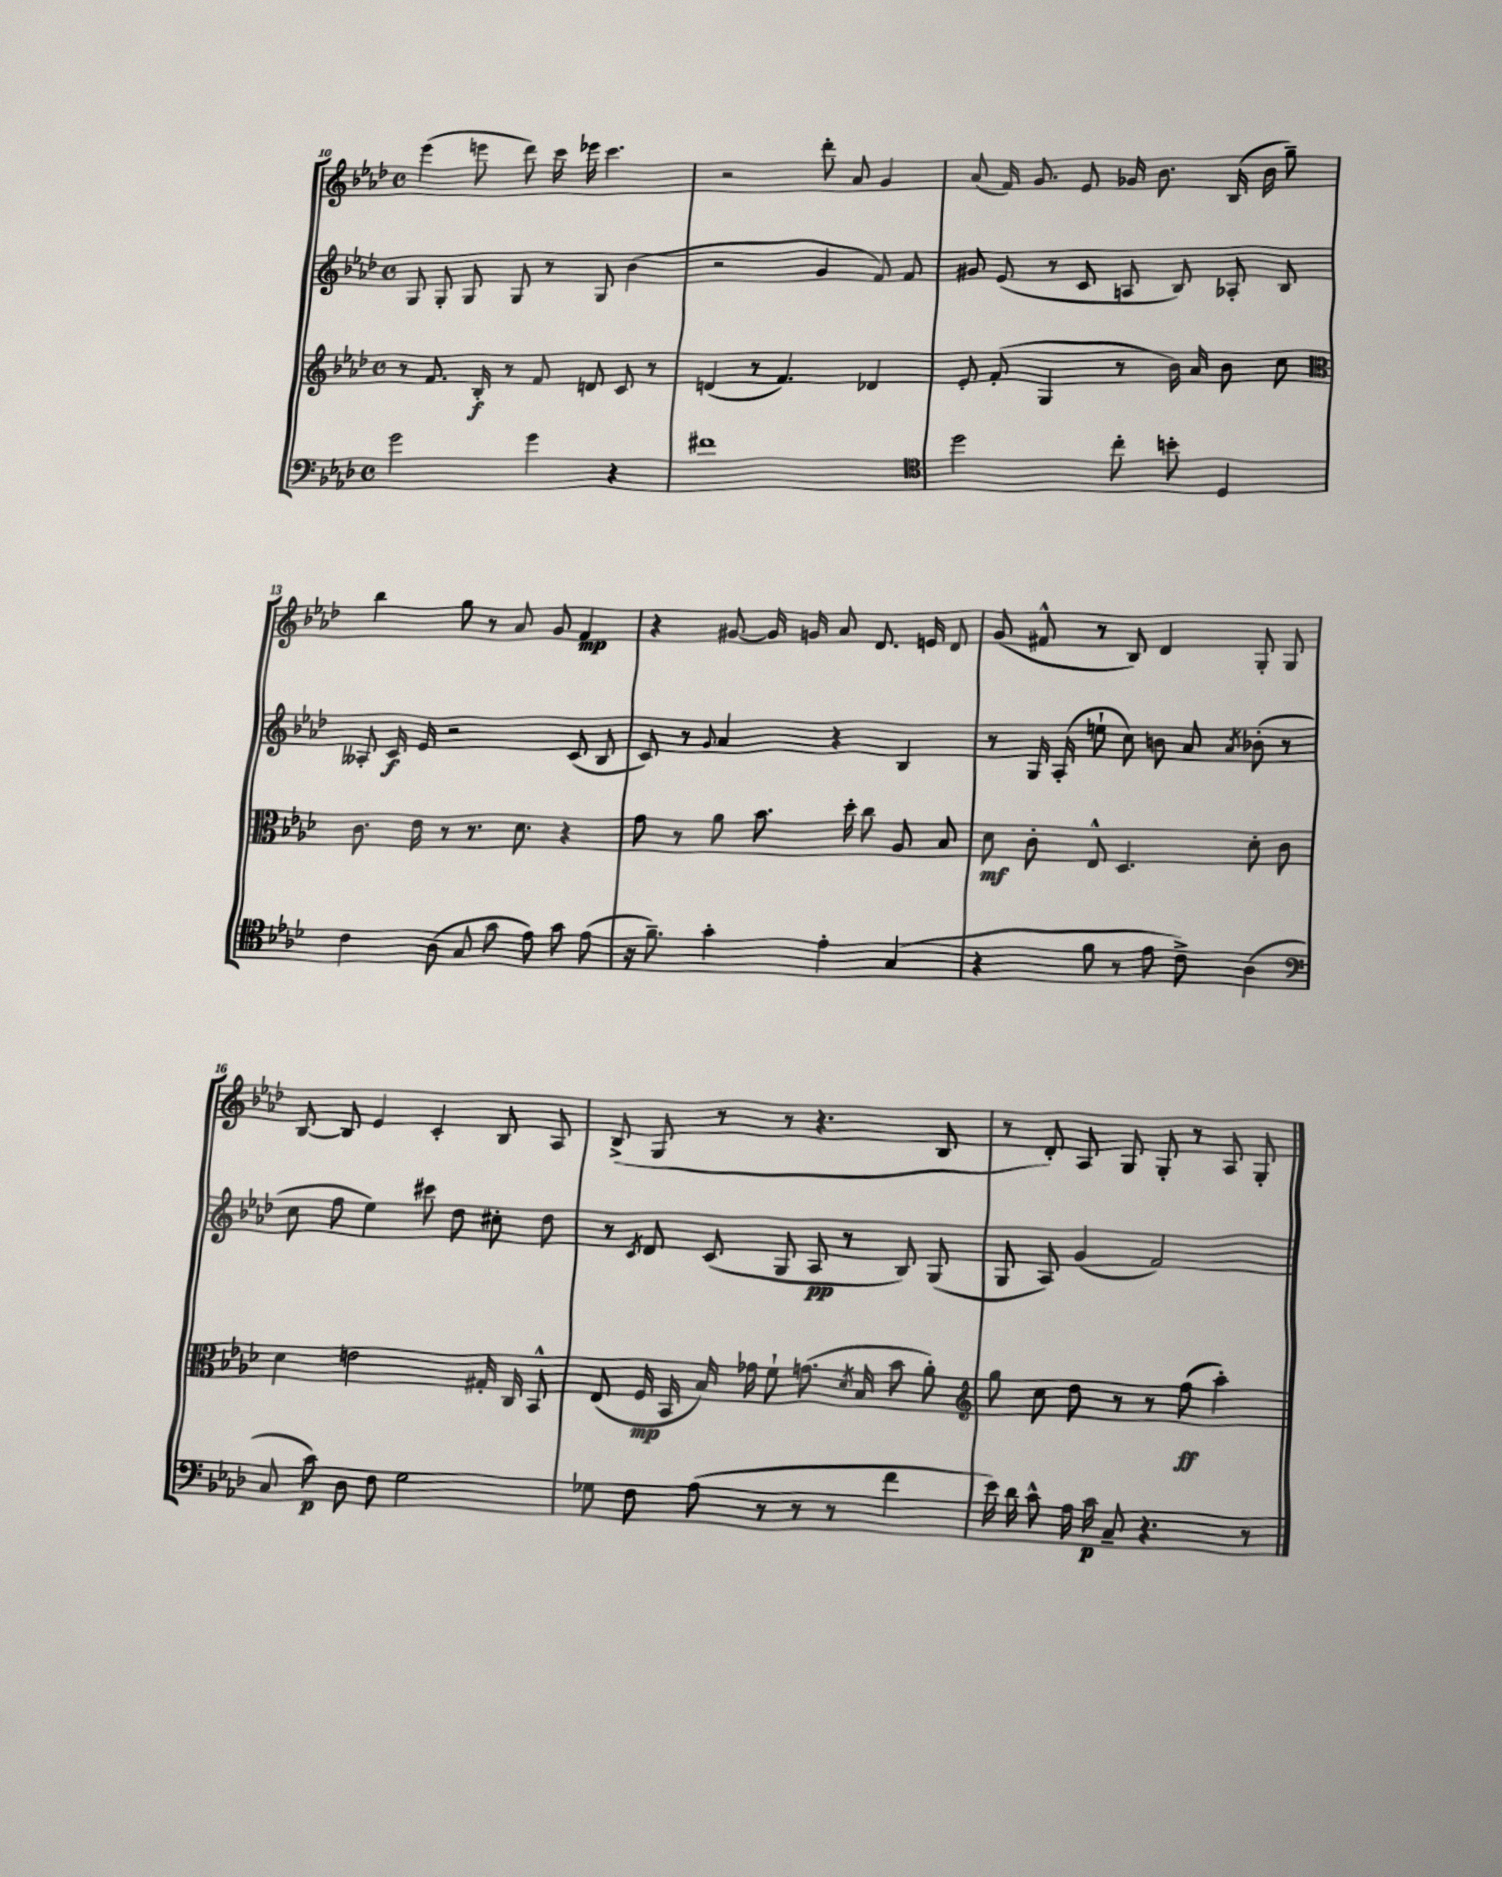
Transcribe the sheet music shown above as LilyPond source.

<<
\new StaffGroup <<
\new Staff = "s0" {
    \clef treble \key aes \major \defaultTimeSignature \time 4/4
    \autoBeamOff ees'''4( e'''8 des'''8) c'''16 ees'''16 c'''4. |
    r2 des'''8-. aes'8 g'4 |
    aes'8( f'16) g'8. ees'8 ges'16 bes'8. bes16( bes'16 g''8--) |
    bes''4 g''8 r8 aes'8 g'8 f'4\mp |
    r4 gis'8~ gis'16 g'16 aes'8 des'8. e'16 des'8 |
    g'8( fis'8-^ r8 bes8) des'4 g8-. g8 |
    bes8~ bes8 ees'4 c'4-. bes8 aes8 |
    bes8->( g8 r8 r8 r4. bes8 |
    r8 des'8-.) aes8 g8 g8-. r8 aes8 g8-. \bar "|." |
}
\new Staff = "s1" {
    \clef treble \key aes \major \defaultTimeSignature \time 4/4
    \autoBeamOff g8 g8-. g8 g8 r8 g8 bes'4( |
    r2 g'4 f'8) f'8 |
    gis'8 ees'8( r8 c'8 a8 bes8) aes8-. bes8 |
    aeses8-. c'16\f ees'16 r2 c'8( bes8 |
    c'8) r8 \appoggiatura { g'8 } aes'4 r4 bes4 |
    r8 g16 aes16-.( e''8-! c''8) b'8 aes'8 \acciaccatura { aes'8 } bes'8-.( r8 |
    c''8 f''8 ees''4) cis'''8 des''8 cis''8-. des''8 |
    r8 \acciaccatura { c'8 } des'8 c'8( g8 aes8\pp r8 bes8) g8( |
    g8 aes8) g'4( f'2) \bar "|." |
}
\new Staff = "s2" {
    \clef treble \key aes \major \defaultTimeSignature \time 4/4
    \autoBeamOff r8 f'8. bes16-.\f r8 f'8 d'8 c'8 r8 |
    d'4( r8 f'4.) des'4 |
    ees'8-. f'8-.( g4 r8 bes'16) aes'16 bes'8 c''8 |
    \clef alto c'8. ees'16 r8 r8. des'8. r4 |
    g'8 r8 aes'8 bes'8. des''16-. c''8 aes8 bes8 |
    des'8\mf c'8-. ees8-^ des4. des'8-. c'8 |
    des'4 e'2 gis16-. c16 bes,8-^ |
    ees8( f16\mp bes,16 bes16) ges'16 f'8-! g'8.( \acciaccatura { des'8 } bes16 bes'8 aes'8-.) |
    \clef treble g''8 c''8 des''8 r8 r8 f''8\ff( aes''4-.) \bar "|." |
}
\new Staff = "s3" {
    \clef bass \key aes \major \defaultTimeSignature \time 4/4
    \autoBeamOff g'2 g'4 r4 |
    fis'1 |
    \clef tenor des''2 c''8-. b'8-. des4 |
    c'4 aes8( g8 g'8 ees'8) g'8 ees'8( |
    r16 f'8.--) g'4-. ees'4-. g4( |
    r4 f'8 r8 ees'8 c'8->) aes4( |
    \clef bass c8 c'8\p) des8 f8 g2 |
    ges8 f8 aes8( r8 r8 r8 f'4 |
    ees'16) des'16 c'8-^ aes16 c'16\p c8-- r4. r8 \bar "|." |
}
>>
>>
\layout { \context { \Score currentBarNumber = #10 } }
